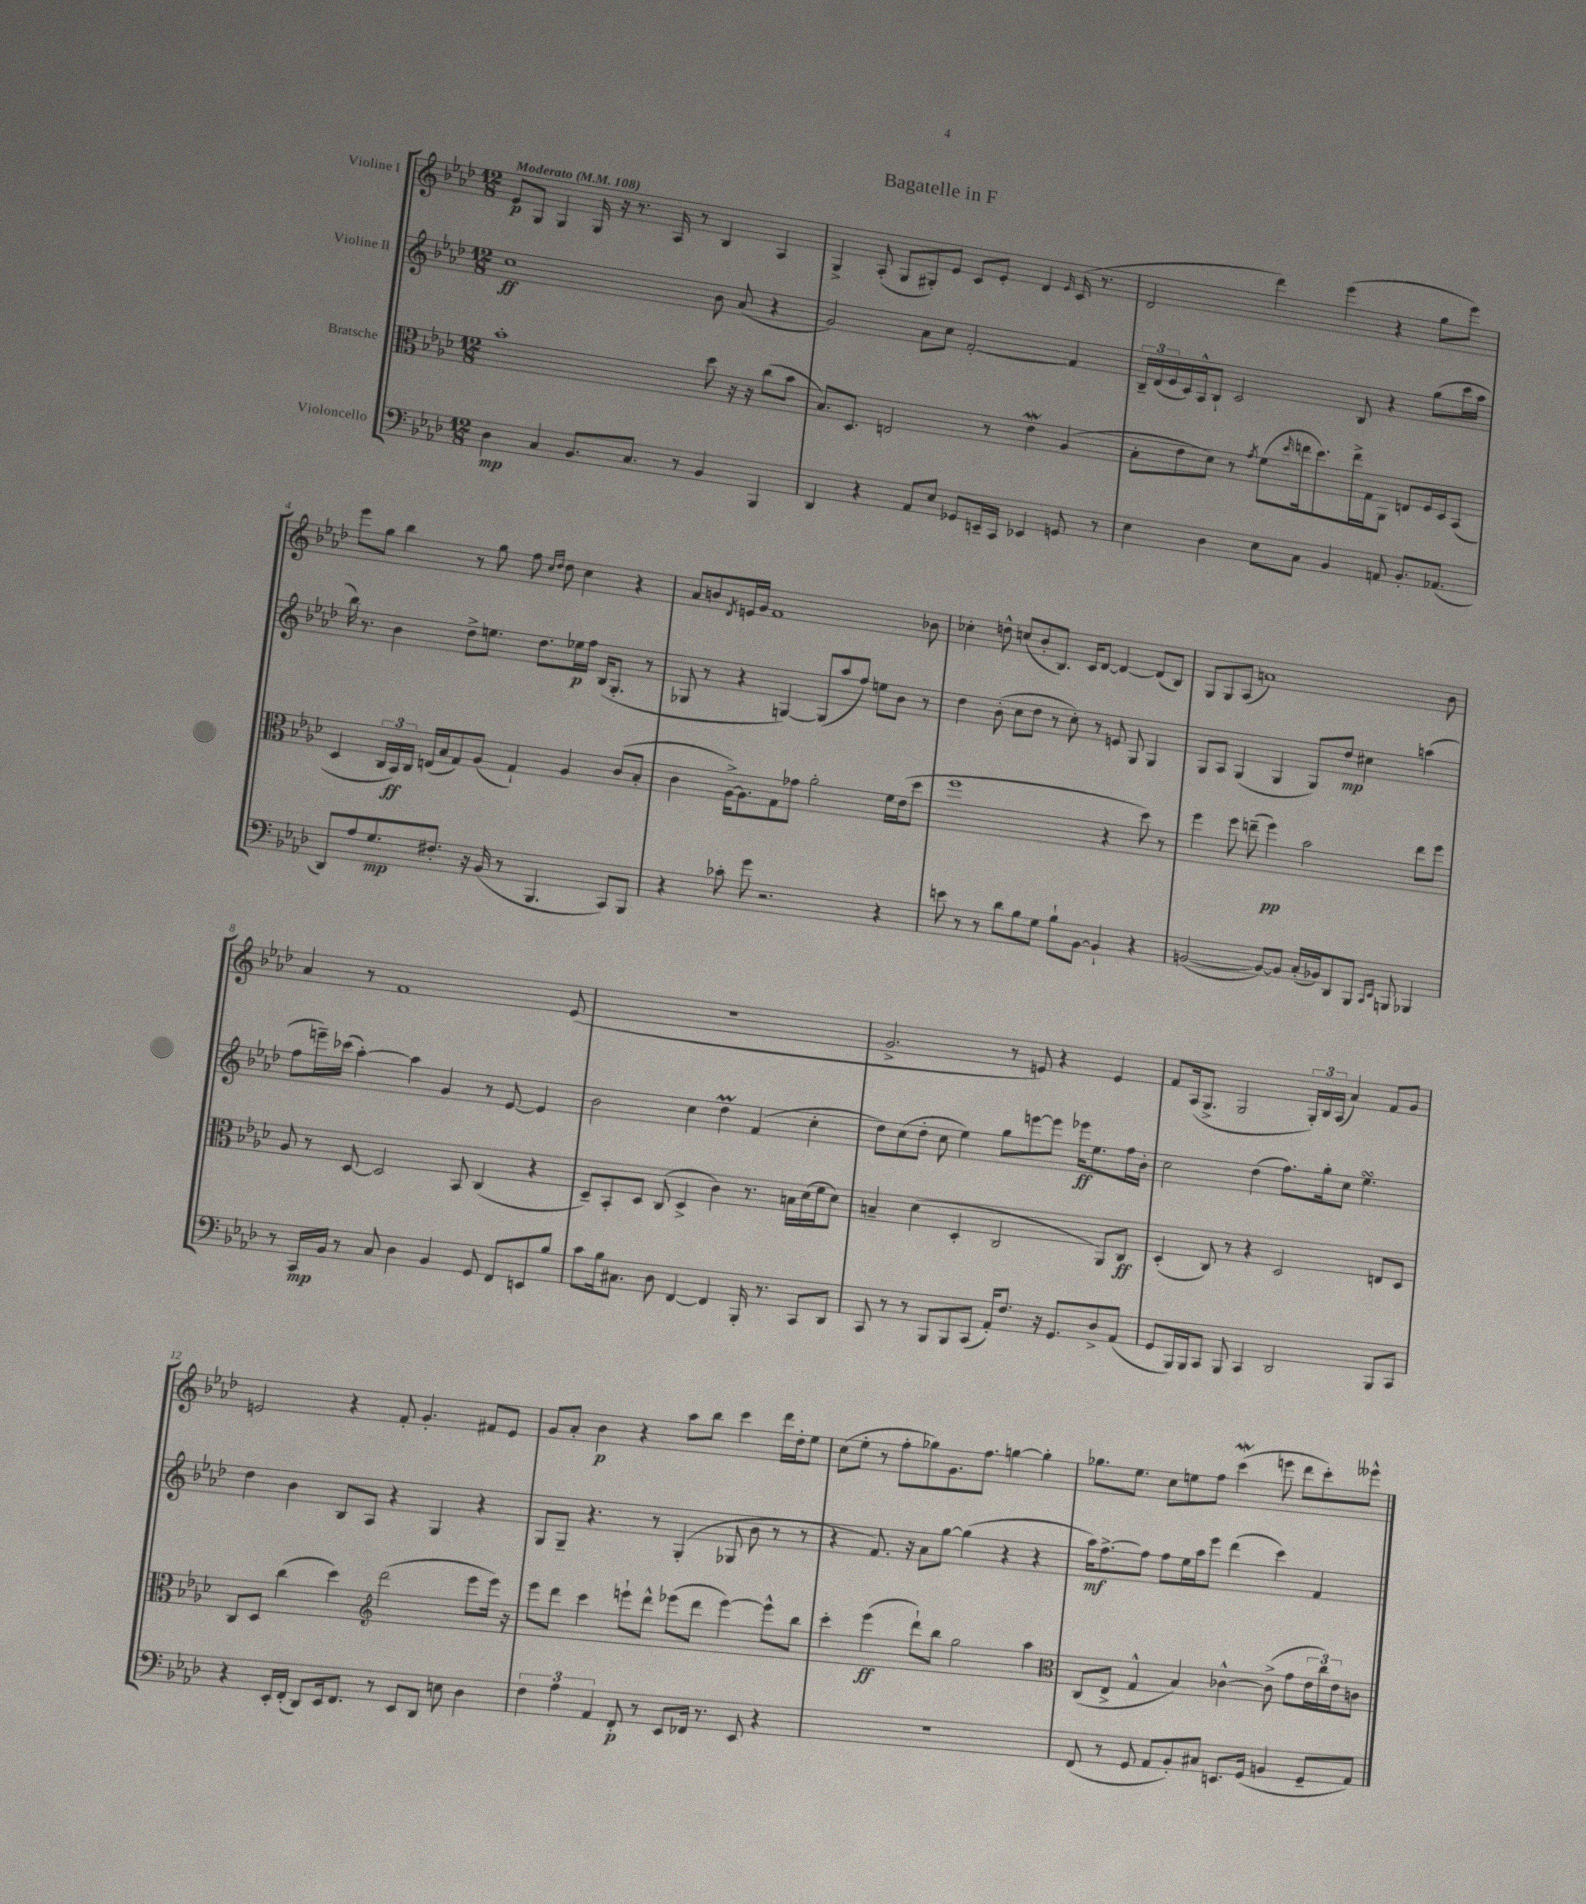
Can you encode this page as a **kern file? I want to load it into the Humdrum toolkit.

**kern	**dynam	**kern	**dynam	**kern	**dynam	**kern	**dynam
*part4	*part4	*part3	*part3	*part2	*part2	*part1	*part1
*staff4	*staff4	*staff3	*staff3	*staff2	*staff2	*staff1	*staff1
*I"Violoncello	*	*I"Bratsche	*	*I"Violine II	*	*I"Violine I	*
*clefF4	*	*clefC3	*	*clefG2	*	*clefG2	*
*k[b-e-a-d-]	*	*k[b-e-a-d-]	*	*k[b-e-a-d-]	*	*k[b-e-a-d-]	*
*M12/8	*	*M12/8	*	*M12/8	*	*M12/8	*
*MM108	*	*MM108	*	*MM108	*	*MM108	*
=1	=1	=1	=1	=1	=1	=1	=1
!	!	!	!	!	!	!LO:TX:a:B:t=Moderato	!
4D-\	mp	1b-'	.	1cc	ff	8e-/L	p
.	.	.	.	.	.	8G/J	.
4C/	.	.	.	.	.	4G/	.
8.BB-/L	.	.	.	.	.	16G/	.
.	.	.	.	.	.	16r	.
.	.	.	.	.	.	8.r	.
8.C/J	.	.	.	.	.	.	.
.	.	.	.	.	.	16A-/	.
8r	.	.	.	.	.	8r	.
4BB-/	.	8dd-\	.	8b-\	.	4B-/	.
.	.	16r	.	(8a-/	.	.	.
.	.	16r	.	.	.	.	.
4BBB-/	.	(8cc\L	.	4r	.	4A-/	.
.	.	8b-\J	.	.	.	.	.
=2	=2	=2	=2	=2	=2	=2	=2
4DD-/	.	8.B-/L)	.	2g/)	.	4G^/	.
.	.	8.D-/J	.	.	.	.	.
4r	.	.	.	.	.	(8A-'/	.
.	.	2En/	.	.	.	8G/L	.
8AA-/L	.	.	.	8a-\L	.	8G#X'/)	.
8E-/J	.	.	.	8cc\J	.	8e-/J	.
8GG-X/L	.	.	.	[2f'/	.	8c/L	.
16EEn~/L	.	8r	.	.	.	8e-'/J	.
16CC/JJ	.	.	.	.	.	.	.
4EE-X/	.	4e-W\	.	.	.	4d-/	.
.	.	.	.	.	.	16qqe-/	.
8GGn/	.	(4A-/	.	4f/]	.	(16c/	.
.	.	.	.	.	.	8.r	.
8r	.	.	.	.	.	.	.
=3	=3	=3	=3	=3	=3	=3	=3
4E-\	.	8B-'\L	.	24B-~/LL	.	2d-/	.
.	.	.	.	(24d-/	.	.	.
.	.	.	.	24e-/	.	.	.
.	.	8e-\	.	16c/)	.	.	.
.	.	.	.	16A-^^/J	.	.	.
4D-\	.	8d-\J)	.	8B-`/J	.	.	.
.	.	8r	.	2c/	.	.	.
.	.	8qg/	.	.	.	.	.
8E-\L	.	(8f\L	.	.	.	4ddd-\)	.
.	.	16qqdd-/	.	.	.	.	.
8C\J	.	16een\k	.	.	.	.	.
.	.	8.dd-\)	.	.	.	.	.
4BB-/	.	.	.	.	.	(4eee-\	.
.	.	16ee^\L	.	8B-/	.	.	.
.	.	16G\J	.	.	.	.	.
8AAn/	.	8AA-\J	.	4r	.	4r	.
8.BB-'/L	.	8En/L	.	.	.	.	.
.	.	16F/L	.	(8gg\L	.	8gg\L	.
(8.AA-X/J	.	16D-/J	.	.	.	.	.
.	.	(8BB-/J	.	16ccc\L	.	8eee-\J)	.
.	.	.	.	16aa-\JJ	.	.	.
!!LO:LB:g=z
=4	=4	=4	=4	=4	=4	=4	=4
8DD-/L)	.	4D-/	.	16bb-\)	.	8eee-\L	.
.	.	.	.	8.r	.	.	.
8A-/	.	.	.	.	.	8gg\J	.
8.G/	mp	24C/LL	.	4b-\	.	4bb-\	.
.	.	24BB-/)	ff	.	.	.	.
.	.	24C/JJ	.	.	.	.	.
.	.	(16En/LL	.	.	.	.	.
8.F#X'/J	.	16B-/J	.	.	.	.	.
.	.	8G/)	.	8dd-^\L	.	8r	.
16r	.	(8A-/J	.	8.een\J	.	8gg\	.
(16BB-/	.	.	.	.	.	.	.
8r	.	4G`/)	.	.	.	8ff\	.
.	.	.	.	8.dd-\L	.	.	.
.	.	.	.	.	.	16qqcc/LL	.
.	.	.	.	.	.	16qqdd-/JJ	.
4.BBB-/	.	.	.	.	.	8dd-\	.
.	.	4A-/	.	16ee-X\L	p	4cc\	.
.	.	.	.	16ff\JJ	.	.	.
.	.	.	.	(16B-/KL	.	.	.
.	.	.	.	8.G'/J	.	.	.
8CC/L)	.	(8c/L	.	.	.	4r	.
8BBB-/J	.	8B-'/J	.	8r	.	.	.
=5	=5	=5	=5	=5	=5	=5	=5
4r	.	4c\	.	8G-X/	.	8a-/L	.
.	.	.	.	8r	.	8bn/	.
.	.	.	.	.	.	8qd-/	.
8c-X'\	.	[16A-^\KL)	.	4r	.	16en/L	.
.	.	8.A-\]	.	.	.	16g/JJ	.
8g\	.	.	.	.	.	1f	.
2.r	.	8G\	.	[4Gn/)	.	.	.
.	.	8g-X\J	.	.	.	.	.
.	.	2a-'\	.	(8G/L]	.	.	.
.	.	.	.	8aa-/	.	.	.
.	.	.	.	8ff/J)	.	.	.
.	.	.	.	8een\L	.	.	.
4r	.	16f\LL	.	8b-\J	.	.	.
.	.	(16e-\J	.	.	.	.	.
.	.	8dd-\J	.	8r	.	8b-X\	.
=6	=6	=6	=6	=6	=6	=6	=6
8en\	.	1ff	.	4dd-\	.	4cc-X'\	.
8r	.	.	.	.	.	.	.
8r	.	.	.	(8b-'\	.	8ddn^^\	.
8d-\L	.	.	.	8cc\L	.	(8ccn/L	.
8B-\	.	.	.	8dd-\J	.	8b-'/	.
8G\J	.	.	.	8r	.	8.B-/J)	.
8B-`\L	.	.	.	8cc'\)	.	.	.
.	.	.	.	.	.	16c/KL	.
[8BB-\J	.	.	.	8r	.	[8d-/J	.
4BB-`/]	.	4r	.	8en/	.	4d-/_	.
.	.	.	.	8G/	.	.	.
4r	.	8dd-\)	.	4G/	.	(8d-/L]	.
.	.	8r	.	.	.	8B-/J)	.
=7	=7	=7	=7	=7	=7	=7	=7
([2BBn/	.	4ff\	.	8G/L	.	8G/L	.
.	.	.	.	8A-/J	.	8G/	.
.	.	8ff\	.	(4G/	.	(8A-/J	.
.	.	(8een~\	.	.	.	1an)	.
8BB/L_)	.	4ff\)	pp	4G/	.	.	.
8BB/J]	.	.	.	.	.	.	.
(16C'/LL	.	2b-\	.	8G/L)	.	.	.
16BB-X/J)	.	.	.	.	.	.	.
8DD-/	.	.	.	8dd-/J	mp	.	.
8BBB-/J	.	.	.	4cc#X\	.	.	.
16qqCC/LL	.	.	.	.	.	.	.
16qqEE-/JJ	.	.	.	.	.	.	.
8BBBn/	.	.	.	.	.	.	.
4BBB-X/	.	8ee\L	.	(4aan\	.	.	.
.	.	8ff\J	.	.	.	8b-\	.
!!LO:LB:g=z
=8	=8	=8	=8	=8	=8	=8	=8
8r	.	8A-/	.	8ff\L	.	4a-/	.
16CC/LL	mp	8r	.	16eeen~\L)	.	.	.
16BB-/JJ	.	.	.	(16ccc-X\JJ	.	.	.
8r	.	[8D-/	.	[4aa-'\)	.	8r	.
8C/	.	2D-/]	.	.	.	1f	.
4D-\	.	.	.	4aa-\]	.	.	.
4BB-/	.	.	.	4g/	.	.	.
.	.	8BB-/	.	.	.	.	.
8GG/	.	(4C/	.	8r	.	.	.
8FF/L	.	.	.	[8e-/	.	.	.
8EEn/	.	4r	.	4e-/]	.	.	.
8B-/J	.	.	.	.	.	(8e-/	.
=9	=9	=9	=9	=9	=9	=9	=9
8c\L	.	8D-~/L)	.	2b-\	.	1.r	.
16B-\k	.	8BB-'/	.	.	.	.	.
8.C#X\J	.	.	.	.	.	.	.
.	.	8D-/J	.	.	.	.	.
8D-\	.	(8C/	.	.	.	.	.
[4FF/	.	4D-^/	.	4cc\	.	.	.
4FF/]	.	4c\)	.	4dd-M\	.	.	.
16BBB-'/	.	8.r	.	(4f/	.	.	.
8.r	.	.	.	.	.	.	.
.	.	16Bn\LL	.	.	.	.	.
8CC/L	.	(16d-\	.	4cc'\	.	.	.
.	.	16f\J	.	.	.	.	.
8DD-/J	.	8d-\J)	.	.	.	.	.
=10	=10	=10	=10	=10	=10	=10	=10
8CC/	.	4Bn~/	.	8dd-\L)	.	2.g^/	.
8r	.	.	.	(8cc\	.	.	.
8r	.	(4d-\	.	8dd-'\J	.	.	.
8BBB-/L	.	.	.	8cc\	.	.	.
8BBB-/	.	4D-'/	.	4ee-\)	.	.	.
(8CC/J	.	.	.	.	.	.	.
16AA-'/KL)	.	2C/	.	8gg\L	.	8r	.
8.F/J	.	.	.	.	.	.	.
.	.	.	.	[8eeen\	.	8en/)	.
16r	.	.	.	8eee\J]	.	4r	.
8.GG/L	.	.	.	.	.	.	.
.	.	.	.	16eee-X\KL	ff	.	.
.	.	.	.	8.ee-\	.	.	.
8D-^/	.	8AA-/L)	.	.	.	4e/	.
(8AA-/J	.	8C/J	ff	16ff\L	.	.	.
.	.	.	.	16b-'\JJ	.	.	.
=11	=11	=11	=11	=11	=11	=11	=11
8GG/L	.	(4D-'/	.	2cc\	.	8f/L	.
16BBB-/L)	.	.	.	.	.	(16A-/k	.
16BBB-/J	.	.	.	.	.	8.G^/J	.
8CC/J	.	8C/)	.	.	.	.	.
8BBB-/	.	8r	.	.	.	2G/	.
4CC/	.	4r	.	(4dd-\	.	.	.
2DD-/	.	2D-/	.	8.ff\L)	.	.	.
.	.	.	.	.	.	24G'/LL)	.
.	.	.	.	.	.	24B-/	.
.	.	.	.	16gg'\k	.	.	.
.	.	.	.	.	.	(24A-/JJ	.
.	.	.	.	8cc\J	.	4a-/)	.
.	.	.	.	4.ee-sSSS\	.	.	.
8BBB-/L	.	8En/L	.	.	.	8f/L	.
8CC/J	.	8D-/J	.	.	.	8g/J	.
!!LO:LB:g=z
=12	=12	=12	=12	=12	=12	=12	=12
4r	.	8C/L	.	4dd-\	.	2en/	.
.	.	8D-/J	.	.	.	.	.
16EE-'/LL	.	(4cc\	.	4b-\	.	.	.
(16FF'/JJ	.	.	.	.	.	.	.
8DD-/L)	.	.	.	.	.	.	.
16EE-/k	.	4dd-\)	.	8B-/L	.	4r	.
8.FF/J	.	.	.	.	.	.	.
.	.	.	.	8A-/J	.	.	.
*	*	*clefG2	*	*	*	*	*
8r	.	(2ddd-\	.	4r	.	8f'/	.
8EE-/L	.	.	.	.	.	4.g'/	.
8DD-/J	.	.	.	4G/	.	.	.
8En\	.	.	.	.	.	.	.
4D-\	.	8eee-\L	.	4r	.	8f#X/L	.
.	.	16eee-\Jk)	.	.	.	8e/J	.
.	.	16r	.	.	.	.	.
=13	=13	=13	=13	=13	=13	=13	=13
6F\	.	8eee-\L	.	8G/L	.	8g/L	.
.	.	8ddd-\J	.	8G~/J	.	8a-'/J	.
6A-\	.	.	.	.	.	.	.
.	.	4ccc\	.	4.r	.	4b-\	p
6AA-/	.	.	.	.	.	.	.
8FF'/	p	8eeen`\L	.	.	.	4r	.
8r	.	8ddd-^^\J	.	8r	.	.	.
8EE-/L	.	(8eee-X\L	.	(4G'/	.	8aa-\L	.
16FF-X/Jk	.	8ddd-\J	.	.	.	8bb-\J	.
8.r	.	.	.	.	.	.	.
.	.	[4eee-\)	.	8G-X/	.	4ccc\	.
8EE-/	.	.	.	8b-\	.	.	.
4r	.	8eee-^^\L]	.	8r	.	16ddd-\LL	.
.	.	.	.	.	.	16dd-'\J	.
.	.	8bb-\J	.	8r	.	8ee-\J	.
=14	=14	=14	=14	=14	=14	=14	=14
1.r	.	4ccc'\	.	4r	.	(8cc\L	.
.	.	.	.	.	.	8ee-'\J	.
.	.	(4eee-\	ff	8.f/)	.	8r	.
.	.	.	.	.	.	8ff'\L	.
.	.	.	.	16r	.	.	.
.	.	8ddd-`\L)	.	8a-\L	.	8gg-X\)	.
.	.	8bb-\J	.	[8gg\J	.	8.g\	.
.	.	2gg\	.	(4gg\]	.	.	.
.	.	.	.	.	.	8.ff\J	.
.	.	.	.	4r	.	[4ggn\	.
.	.	4aa-\	.	4r	.	4gg'\]	.
=15	=15	=15	=15	=15	=15	=15	=15
*	*	*clefC3	*	*	*	*	*
(8FF/	.	(8C/L	.	16aa-\KL)	mf	8.gg-X\L	.
.	.	.	.	[8.ff^\	.	.	.
8r	.	8E-^/J	.	.	.	.	.
.	.	.	.	.	.	8.ee-\J	.
8GG/	.	4G^^/	.	8ff\J]	.	.	.
8AA-/L	.	.	.	8ff\L	.	8cc\L	.
8BB-'/)	.	4B-/)	.	16ee-\L	.	8een\	.
.	.	.	.	16aa-\J	.	.	.
8C#X/J	.	.	.	8eee-\J	.	8ff\J	.
8.EEn/L	.	[4c-X^^\	.	(4ddd-\	.	(4cccW\	.
(16GG/Jk	.	.	.	.	.	.	.
4BBn/	.	(8c-^\]	.	4ccc\)	.	8eeen\	.
.	.	8g\L	.	.	.	8ddd-\L	.
8GG~/L	.	24e-\L	.	4f/	.	8ccc'\)	.
.	.	24cc\)	.	.	.	.	.
.	.	24e-\J	.	.	.	.	.
8AA-/J)	.	8cn\J	.	.	.	8eee--X^^\J	.
==	==	==	==	==	==	==	==
*-	*-	*-	*-	*-	*-	*-	*-
